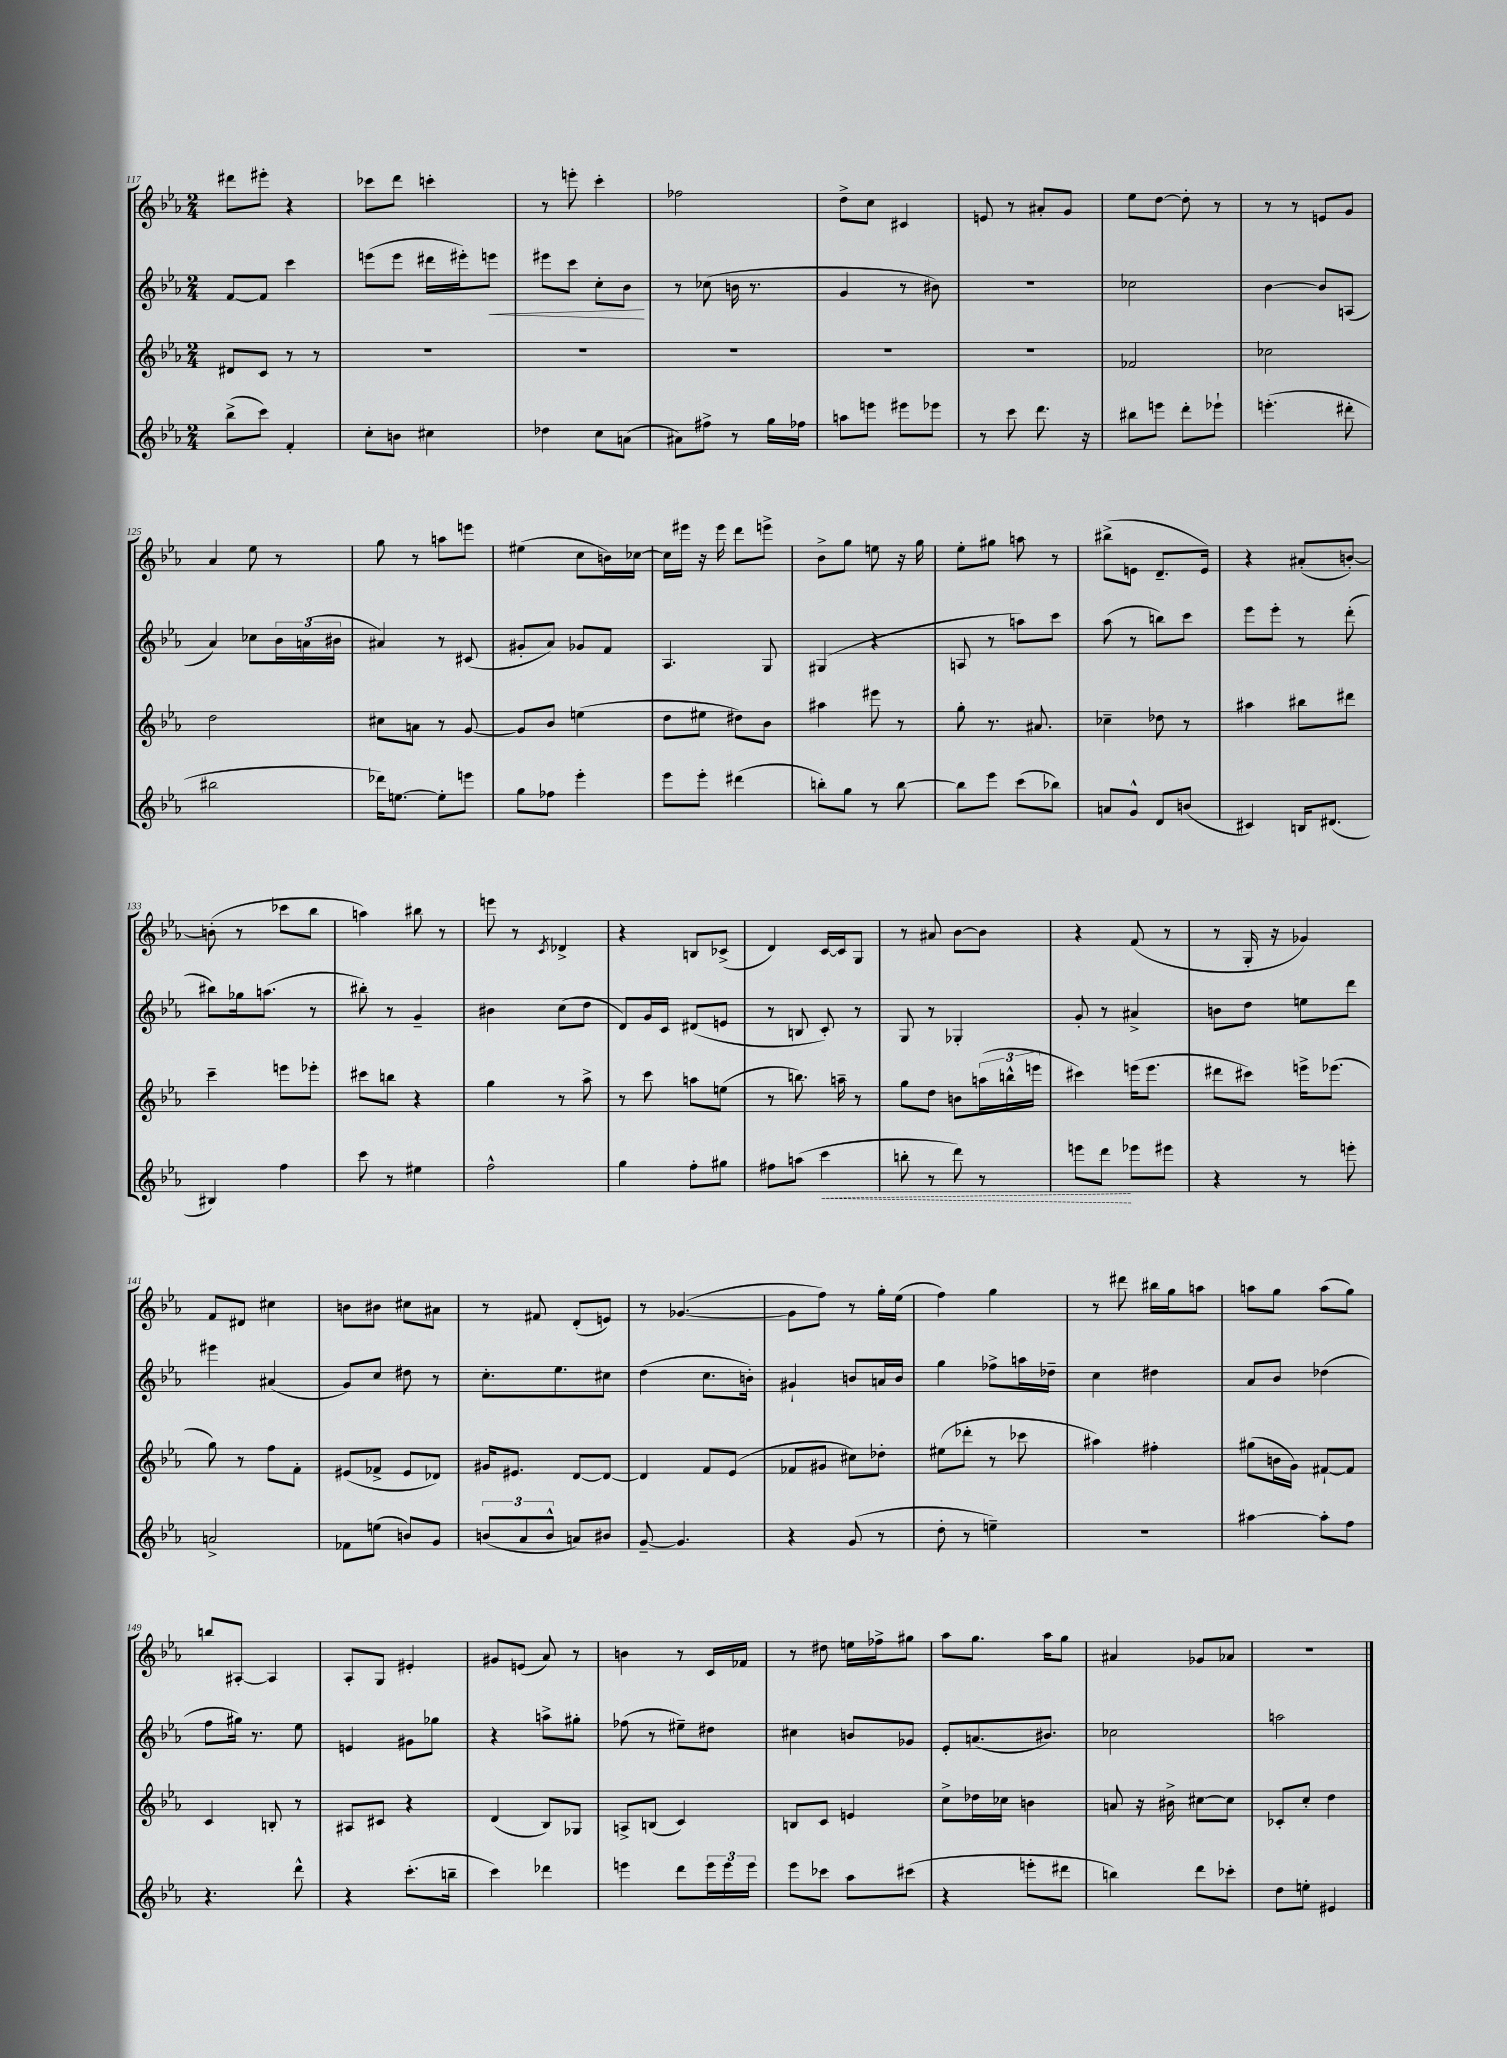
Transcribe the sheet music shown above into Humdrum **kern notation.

**kern	**dynam	**kern	**kern	**dynam	**kern
*part4	*part4	*part3	*part2	*part2	*part1
*staff4	*staff4	*staff3	*staff2	*staff2	*staff1
*clefG2	*	*clefG2	*clefG2	*	*clefG2
*k[b-e-a-]	*	*k[b-e-a-]	*k[b-e-a-]	*	*k[b-e-a-]
*M2/4	*	*M2/4	*M2/4	*	*M2/4
=117	=117	=117	=117	=117	=117
(8bb-^\L	.	8d#X/L	[8f/L	.	8ddd#X\L
8ccc\J)	.	8c/J	8f/J]	.	8eee#X'\J
4f'/	.	8r	4ccc\	.	4r
.	.	8r	.	.	.
=118	=118	=118	=118	=118	=118
8cc'\L	.	2r	(8eeen\L	.	8ccc-X\L
8bn\J	.	.	8eee\J	.	8ddd\J
4cc#X\	.	.	16ddd#X\LL	.	4cccn'\
.	.	.	16eee#X'\J)	.	.
!	!	!	!	!LO:HP:b	!
.	.	.	8eeen\J	<	.
=119	=119	=119	=119	=119	=119
4dd-X\	.	2r	8eee#X\L	.	8r
.	.	.	8ccc\J	.	8eeen'\
8cc\L	.	.	8cc'\L	.	4ccc'\
(8an\J	.	.	8b-\J	.	.
.	.	.	.	[	.
=120	=120	=120	=120	=120	=120
8a#X\L)	.	2r	8r	.	2ff-X\
8ff#X^\J	.	.	(8cc-X\	.	.
8r	.	.	16bn\	.	.
.	.	.	8.r	.	.
16gg\LL	.	.	.	.	.
16ff-X\JJ	.	.	.	.	.
=121	=121	=121	=121	=121	=121
8aan\L	.	2r	4g/	.	8dd^\L
8eeen\J	.	.	.	.	8cc\J
8eee#X\L	.	.	8r	.	4c#X/
8eee-X\J	.	.	8b#X\)	.	.
=122	=122	=122	=122	=122	=122
8r	.	2r	2r	.	8en/
8ccc\	.	.	.	.	8r
8.ddd\	.	.	.	.	8a#X'/L
.	.	.	.	.	8g/J
16r	.	.	.	.	.
=123	=123	=123	=123	=123	=123
8bb#X\L	.	2f-X/	2cc-X\	.	8ee-\L
8eeen\J	.	.	.	.	[8dd\J
8ddd'\L	.	.	.	.	8dd'\]
8eee-X`\J	.	.	.	.	8r
=124	=124	=124	=124	=124	=124
(4.eeen'\	.	2cc-X\	[4b-\	.	8r
.	.	.	.	.	8r
.	.	.	8b-/L]	.	8en/L
8ddd#X'\	.	.	(8An/J	.	8g/J
!!LO:LB:g=z
=125	=125	=125	=125	=125	=125
2bb#X\	.	2dd\	4a-/)	.	4a-/
.	.	.	8cc-X\L	.	8ee-\
.	.	.	24b-\L	.	8r
.	.	.	(24an\	.	.
.	.	.	24b#X\JJ	.	.
=126	=126	=126	=126	=126	=126
16ddd-X\KL)	.	8cc#X\L	4a#X/)	.	8gg\
[8.een\J	.	.	.	.	.
.	.	8an\J	.	.	8r
8ee'\L]	.	8r	8r	.	8aan\L
8eeen\J	.	[8g/	(8c#X/	.	8eeen\J
=127	=127	=127	=127	=127	=127
8gg\L	.	8g/L]	8g#X'/L	.	(4ee#X\
8ff-X\J	.	8b-/J	8a-/J)	.	.
4eee-'\	.	(4een\	8g-X/L	.	8cc\L
.	.	.	8f/J	.	16bn\L)
.	.	.	.	.	[16cc-X\JJ
=128	=128	=128	=128	=128	=128
8eee-\L	.	8dd\L	4.A-/	.	16cc-\LL]
.	.	.	.	.	16eee#X\JJ
8eee-'\J	.	8ee#X\J	.	.	16r
.	.	.	.	.	16eee#\
(4ddd#X\	.	8dd#X\L)	.	.	8ddd\L
.	.	8b-\J	8G/	.	8eeen^\J
=129	=129	=129	=129	=129	=129
8bbn'\L)	.	4aa#X\	(4G#X/	.	8b-^\L
8gg\J	.	.	.	.	8gg\J
8r	.	8eee#X\	4r	.	8een\
[8bb\	.	8r	.	.	16r
.	.	.	.	.	16gg\
=130	=130	=130	=130	=130	=130
8bb\L]	.	8gg'\	8An/	.	8ee-'\L
8eee-\J	.	8.r	8r	.	8gg#X\J
(8ccc\L	.	.	8aan\L)	.	8aan\
.	.	8.a#X/	.	.	.
8bb-X\J)	.	.	8ccc\J	.	8r
=131	=131	=131	=131	=131	=131
8an/L	.	4cc-X~\	(8aa-\	.	(8bb#X^\L
8g^^/J	.	.	8r	.	8en\J
8d/L	.	8dd-X\	8bbn\L)	.	8.d~/L
(8bn/J	.	8r	8ccc\J	.	.
.	.	.	.	.	16e/Jk)
=132	=132	=132	=132	=132	=132
4c#X/)	.	4aa#X\	8eee-\L	.	4r
.	.	.	8eee-'\J	.	.
16Bn/KL	.	8bb#X\L	8r	.	(8a#X'/L
(8.d#X/J	.	.	.	.	.
.	.	8ddd#X\J	(8ddd'\	.	[8bn'/J)
!!LO:LB:g=z
=133	=133	=133	=133	=133	=133
4B#X/)	.	4ccc~\	8bb#X\L)	.	(8bn'\]
.	.	.	16gg-X\k	.	8r
.	.	.	(8.aan\J	.	.
4ff\	.	8eeen\L	.	.	8ccc-X\L
.	.	8eee-X'\J	8r	.	8bb-\J
=134	=134	=134	=134	=134	=134
8ccc\	.	8ccc#X\L	8bb#X'\)	.	4aan\)
8r	.	8bbn\J	8r	.	.
4ee#X\	.	4r	4g~/	.	8bb#X\
.	.	.	.	.	8r
=135	=135	=135	=135	=135	=135
2ff^^\	.	4gg\	4b#X\	.	8eeen\
.	.	.	.	.	8r
.	.	.	.	.	8qc/
.	.	8r	(8cc\L	.	4d-X^/
.	.	8aa-^\	8dd\J	.	.
=136	=136	=136	=136	=136	=136
4gg\	.	8r	8d/L)	.	4r
.	.	8ccc\	16g/L	.	.
.	.	.	16c/JJ	.	.
8ff'\L	.	8aan\L	(8d#X/L	.	8Bn/L
8gg#X\J	.	(8een\J	8en/J	.	(8c-X^/J
=137	=137	=137	=137	=137	=137
8ff#X\L	.	8r	8r	.	4d/)
(8aan\J	.	8.bbn\)	8Bn/	.	.
!	!LO:HP:b	!	!	!	!
4ccc\	<	.	8c'/)	.	[16c/LL
.	.	16aan~\	.	.	16c/J]
.	.	8r	8r	.	8G/J
=138	=138	=138	=138	=138	=138
8bbn'\	.	8gg\L	8G/	.	8r
8r	.	8dd\J	8r	.	8a#X/
8ddd\)	.	8bn\L	4G-X'/	.	[8b-\L
8r	.	(24aan\L	.	.	8b-\J]
.	.	24bbn^^\	.	.	.
.	.	24eeen\JJ	.	.	.
=139	=139	=139	=139	=139	=139
8eeen\L	.	4ccc#X\)	8g'/	.	4r
8ddd\J	.	.	8r	.	.
8eee-X\L	[	(16eeen\KL	4a#X^/	.	(8f/
.	.	8.eee\J	.	.	.
8eee#X\J	.	.	.	.	8r
=140	=140	=140	=140	=140	=140
4r	.	8ddd#X\L	8bn\L	.	8r
.	.	8ccc#X\J)	8dd\J	.	16G'/
.	.	.	.	.	16r
8r	.	16eeen^\KL	8een\L	.	4g-X/)
.	.	(8.eee-X\J	.	.	.
8eeen'\	.	.	8ddd\J	.	.
!!LO:LB:g=z
=141	=141	=141	=141	=141	=141
2an^/	.	8gg\)	4eee#X\	.	8f/L
.	.	8r	.	.	8d#X/J
.	.	8ff\L	(4a#X/	.	4cc#X\
.	.	8f'\J	.	.	.
=142	=142	=142	=142	=142	=142
8f-X\L	.	(8e#X/L	8g/L)	.	8bn\L
(8een\J	.	8f-X^/J	8cc/J	.	8b#X\J
8bn/L)	.	8e#/L	8dd#X\	.	8cc#X\L
8g/J	.	8d-X/J)	8r	.	8a#X\J
=143	=143	=143	=143	=143	=143
(12bn/L	.	16g#X/KL	8.cc'\L	.	8r
.	.	8.e#X/J	.	.	.
12a-/	.	.	.	.	.
.	.	.	.	.	8f#X/
12b^^/J	.	.	.	.	.
.	.	.	8.ee-\	.	.
8an/L)	.	[8d/L	.	.	(8d'/L
8b#X/J	.	8d/J_	8cc#X\J	.	8en/J)
=144	=144	=144	=144	=144	=144
[8g~/	.	4d/]	(4dd\	.	8r
4.g/]	.	.	.	.	([4.g-X/
.	.	8f/L	8.cc\L	.	.
.	.	(8e-/J	.	.	.
.	.	.	16bn'\Jk)	.	.
=145	=145	=145	=145	=145	=145
4r	.	8f-X/L	4g#X`/	.	8g-\L]
.	.	8g#X/J	.	.	8ff\J)
(8g/	.	8cc#X\L)	8bn/L	.	8r
8r	.	8dd-X'\J	16an/L	.	16gg'\LL
.	.	.	16b/JJ	.	(16ee-\JJ
=146	=146	=146	=146	=146	=146
8dd'\	.	(8ee#X\L	4gg\	.	4ff\)
8r	.	8ddd-X'\J	.	.	.
4een~\)	.	8r	8ff-X^\L	.	4gg\
.	.	8ccc-X\	16aan\L	.	.
.	.	.	16dd-X~\JJ	.	.
=147	=147	=147	=147	=147	=147
2r	.	4aa#X\)	4cc\	.	8r
.	.	.	.	.	8ddd#X\
.	.	4ff#X'\	4dd#X\	.	16bb#X\LL
.	.	.	.	.	16gg\J
.	.	.	.	.	8aan\J
=148	=148	=148	=148	=148	=148
[4aa#X\	.	(8gg#X\L	8a-/L	.	8aan\L
.	.	16bn\L	8b-/J	.	8gg\J
.	.	16g\JJ)	.	.	.
8aa#'\L]	.	[8f#X`/L	(4dd-X\	.	(8aa\L
8ff\J	.	8f#/J]	.	.	8gg\J)
!!LO:LB:g=z
=149	=149	=149	=149	=149	=149
4.r	.	4c/	8ff\L	.	8bbn/L
.	.	.	16gg#X\Jk)	.	[8A#X'/J
.	.	.	8.r	.	.
.	.	8Bn'/	.	.	4A#/]
8ddd^^\	.	8r	8ee-\	.	.
=150	=150	=150	=150	=150	=150
4r	.	8A#X/L	4en/	.	8A-'/L
.	.	8c#X/J	.	.	8G/J
(8.ccc'\L	.	4r	8g#X\L	.	4e#X'/
.	.	.	8gg-X\J	.	.
16bbn~\Jk	.	.	.	.	.
=151	=151	=151	=151	=151	=151
4ccc\)	.	(4d/	4r	.	8g#X/L
.	.	.	.	.	(8en/J
4ddd-X\	.	8B-/L)	8aan^\L	.	8a-/)
.	.	8G-X/J	8gg#X'\J	.	8r
=152	=152	=152	=152	=152	=152
4eeen\	.	8An^/L	(8ff-X\	.	4bn\
.	.	(8Bn/J	8r	.	.
8ddd\L	.	4c/)	8ee#X~\L)	.	8r
24eee\L	.	.	8dd#X\J	.	16c/LL
24eee\	.	.	.	.	.
.	.	.	.	.	16f-X/JJ
24eee\JJ	.	.	.	.	.
=153	=153	=153	=153	=153	=153
8eee-\L	.	8Bn/L	4cc#X\	.	8r
8ccc-X\J	.	8c/J	.	.	8dd#X\
8aa-\L	.	4en/	8bn/L	.	16een\LL
.	.	.	.	.	16ff-X^\J
(8ccc#X\J	.	.	8g-X/J	.	8gg#X\J
=154	=154	=154	=154	=154	=154
4r	.	8cc^\L	8e-'/L	.	8aa-\L
.	.	16dd-X\L	(8.an/	.	8.gg\J
.	.	16cc-X\JJ	.	.	.
8eeen'\L	.	4bn\	.	.	.
.	.	.	8.b#X/J)	.	16aa-\KL
8ddd#X\J	.	.	.	.	8gg\J
=155	=155	=155	=155	=155	=155
4bbn\)	.	8an/	2cc-X\	.	4a#X/
.	.	16r	.	.	.
.	.	16b#X^\	.	.	.
8ddd\L	.	[8cc#X\L	.	.	8g-X/L
8ccc-X'\J	.	8cc#\J]	.	.	8a-X/J
=156	=156	=156	=156	=156	=156
8dd\L	.	8c-X'/L	2aan\	.	2r
8een'\J	.	8cc'/J	.	.	.
4e#X/	.	4dd\	.	.	.
==	==	==	==	==	==
*-	*-	*-	*-	*-	*-
